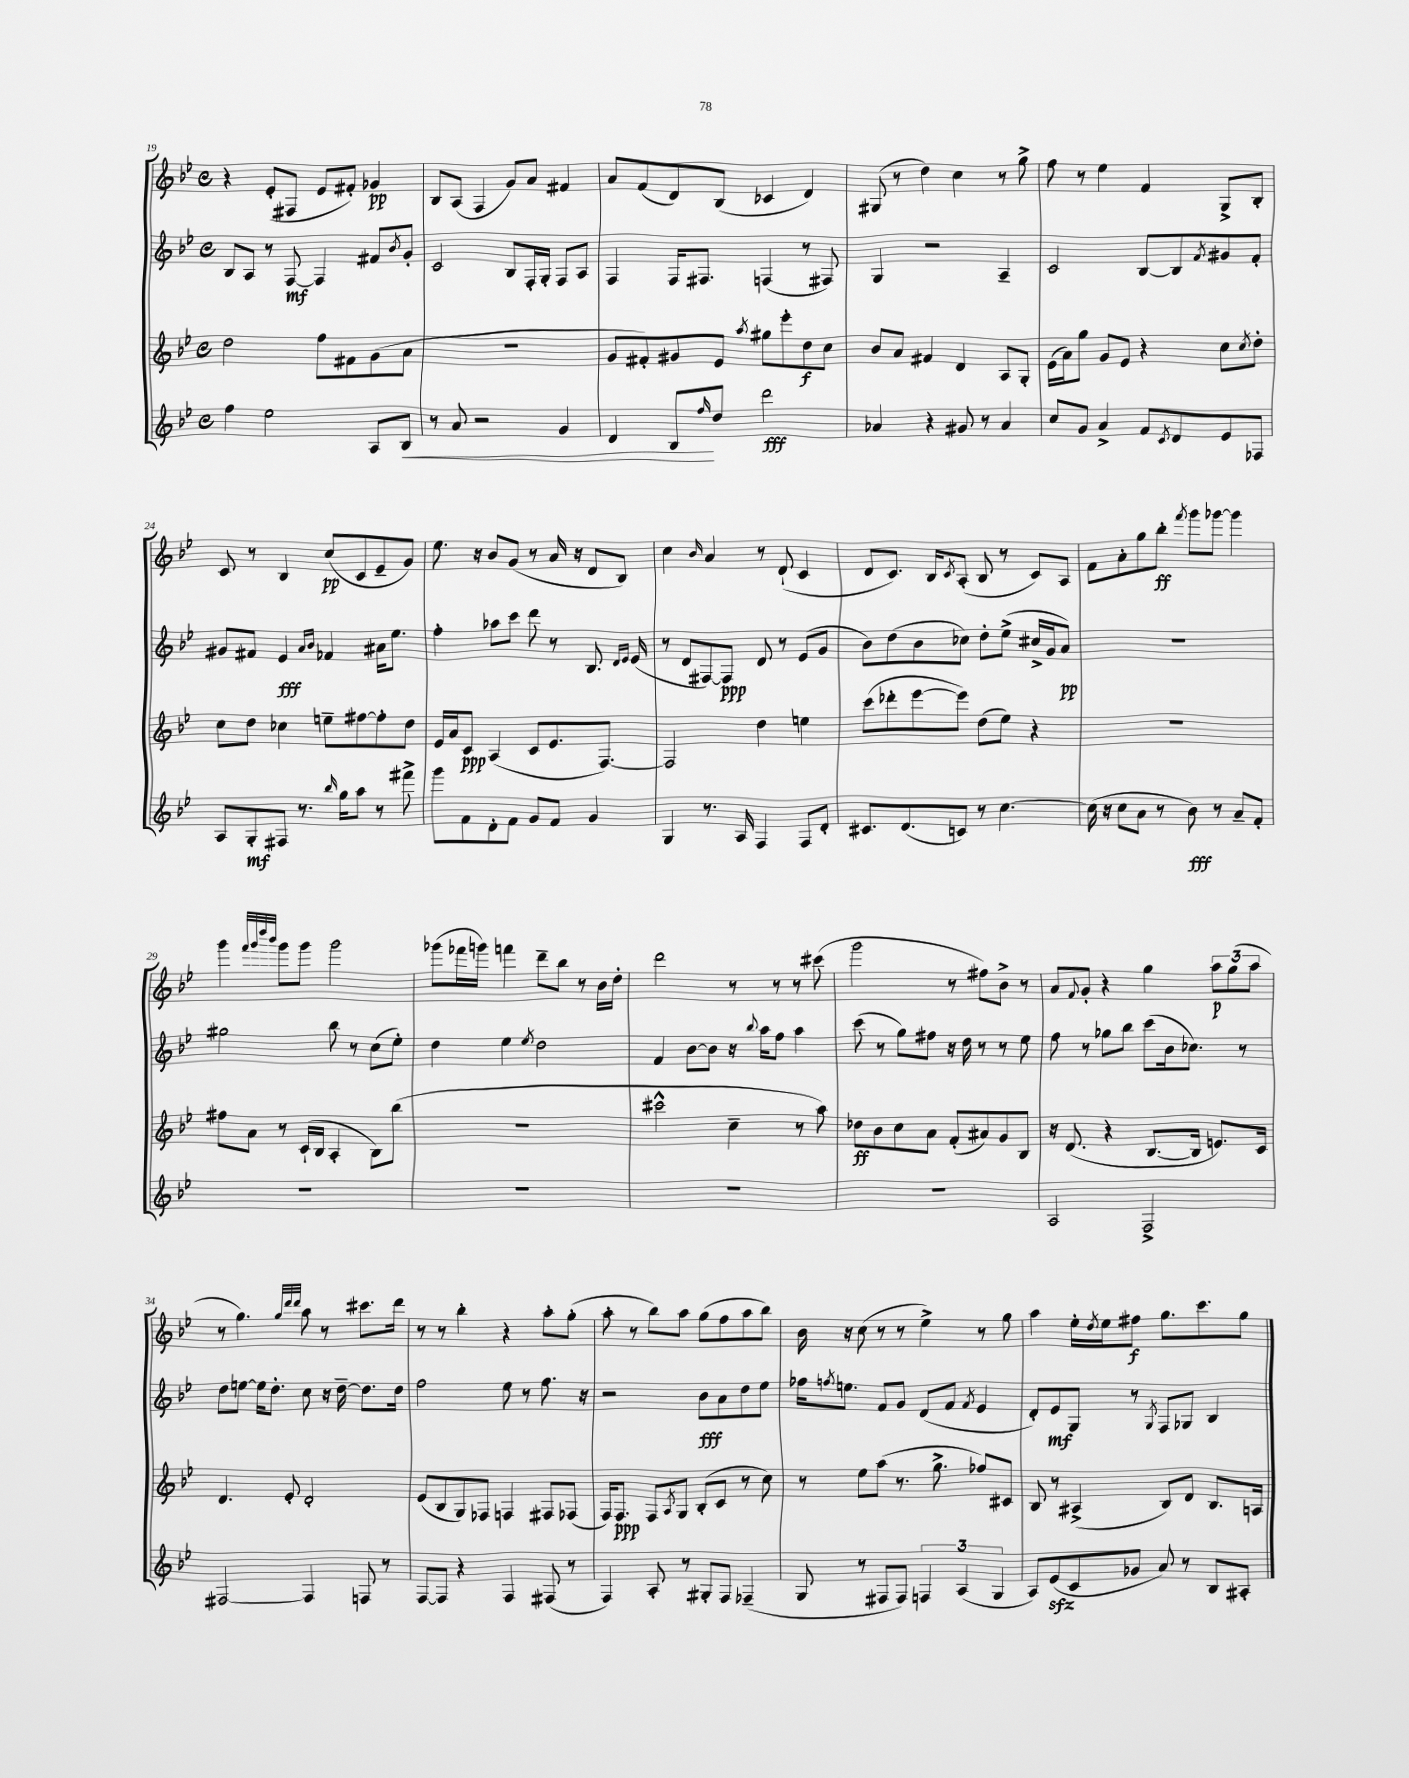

**kern	**dynam	**kern	**dynam	**kern	**dynam	**kern	**dynam
*part4	*part4	*part3	*part3	*part2	*part2	*part1	*part1
*staff4	*staff4	*staff3	*staff3	*staff2	*staff2	*staff1	*staff1
*clefG2	*	*clefG2	*	*clefG2	*	*clefG2	*
*k[b-e-]	*	*k[b-e-]	*	*k[b-e-]	*	*k[b-e-]	*
*M4/4	*	*M4/4	*	*M4/4	*	*M4/4	*
*met(c)	*	*met(c)	*	*met(c)	*	*met(c)	*
=19	=19	=19	=19	=19	=19	=19	=19
4ff\	.	2dd\	.	8B-/L	.	4r	.
.	.	.	.	8A/J	.	.	.
2ee-\	.	.	.	8r	.	(8e-'/L	.
.	.	.	.	[8F/	mf	8F#X/J	.
.	.	8ff\L	.	4F/]	.	8e-/L	.
.	.	8f#X\	.	.	.	8f#X'/J)	.
8A/L	.	(8g\	.	8f#X/L	.	4g-X/	pp
.	.	.	.	8qb-/	.	.	.
!	!LO:HP:b	!	!	!	!	!	!
8B-/J	<	8a\J	.	8g'/J	.	.	.
=20	=20	=20	=20	=20	=20	=20	=20
8r	.	1r	.	2c/	.	8B-/L	.
8a/	.	.	.	.	.	(8A/J	.
2r	.	.	.	.	.	4F/	.
.	.	.	.	8B-/L	.	8g/L)	.
.	.	.	.	16F'/L	.	8a/J	.
.	.	.	.	16G'/JJ	.	.	.
4g/	.	.	.	8F/L	.	4f#X/	.
.	.	.	.	8A/J	.	.	.
=21	=21	=21	=21	=21	=21	=21	=21
4d/	.	8g/L	.	4F/	.	8a/L	.
.	.	8f#X'/)	.	.	.	(8f/	.
8B-/L	.	8g#X/	.	16F/KL	.	8d/)	.
.	.	.	.	8.F#X/J	.	.	.
16qqff/	.	.	.	.	.	.	.
8dd/J	[	8e-/J	.	.	.	(8B-/J	.
.	.	8qaa/	.	.	.	.	.
2ddd\	fff	8gg#X\L	.	(4Fn/	.	4c-X/	.
.	.	8eee-'\	.	.	.	.	.
.	.	8dd\	f	8r	.	4d/)	.
.	.	8cc\J	.	8F#X/)	.	.	.
=22	=22	=22	=22	=22	=22	=22	=22
4a-X/	.	8b-/L	.	4G/	.	(8G#X/	.
.	.	8a/J	.	.	.	8r	.
4r	.	4f#X/	.	2r	.	4dd\)	.
8g#X/	.	4d/	.	.	.	4cc\	.
8r	.	.	.	.	.	.	.
4a-/	.	8A/L	.	4A~/	.	8r	.
.	.	8G'/J	.	.	.	8gg^\	.
=23	=23	=23	=23	=23	=23	=23	=23
8cc/L	.	(16e-\LL	.	2c/	.	8ff\	.
.	.	16a\J)	.	.	.	.	.
8g/J	.	8gg\J	.	.	.	8r	.
4a^/	.	8g/L	.	.	.	4ee-\	.
.	.	8e-/J	.	.	.	.	.
8f/L	.	4r	.	[8B-/L	.	4f/	.
8qc/	.	.	.	.	.	.	.
8d/	.	.	.	8B-/]	.	.	.
.	.	.	.	8qf/	.	.	.
8e-/	.	8cc\L	.	8g#X/	.	8G^/L	.
.	.	8qcc/	.	.	.	.	.
8F-X/J	.	8dd'\J	.	8f'/J	.	8B-'/J	.
!!LO:LB:g=z
=24	=24	=24	=24	=24	=24	=24	=24
8A/L	.	8cc\L	.	8g#X/L	.	8c/	.
8G'/	mf	8dd\J	.	8f#X/J	.	8r	.
8F#X/J	.	4cc-X\	.	4e-/	fff	4B-/	.
8.r	.	.	.	.	.	.	.
.	.	.	.	16qqa/LL	.	.	.
.	.	.	.	16qqb-/JJ	.	.	.
.	.	8een~\L	.	4f-X/	.	(8cc/L	pp
16qqbb-/	.	.	.	.	.	.	.
16gg\KL	.	.	.	.	.	.	.
8aa\J	.	[8ff#X\	.	.	.	8c/	.
8r	.	8ff#'\]	.	16a#X\KL	.	8e-~/	.
.	.	.	.	8.ee-\J	.	.	.
8fff#X^\	.	8dd\J	.	.	.	8g/J)	.
=25	=25	=25	=25	=25	=25	=25	=25
8ggg\L	.	16e-/LL	.	4ff'\	.	8.ee-\	.
.	.	16a/J	.	.	.	.	.
8f\	.	8c/J	ppp	.	.	.	.
.	.	.	.	.	.	16r	.
8d'\	.	(4A/	.	8aa-X\L	.	8b-/L	.
8f\J	.	.	.	8ccc\J	.	(8g/J	.
8g/L	.	8c/L	.	8ddd\	.	8r	.
8f/J	.	8.e-/	.	8r	.	16a/	.
.	.	.	.	.	.	16r	.
4g/	.	.	.	8.B-/	.	8d/L	.
.	.	[8.F/J)	.	.	.	.	.
.	.	.	.	.	.	8B-/J)	.
.	.	.	.	16qqd/LL	.	.	.
.	.	.	.	16qqe-/JJ	.	.	.
.	.	.	.	(16e-/	.	.	.
=26	=26	=26	=26	=26	=26	=26	=26
4G/	.	2F/]	.	8r	.	4cc\	.
.	.	.	.	8d/L	.	.	.
.	.	.	.	.	.	16qqb-/	.
8.r	.	.	.	[8F#X/)	.	4a/	.
.	.	.	.	8F#/J]	ppp	.	.
16A/	.	.	.	.	.	.	.
4F/	.	4dd\	.	8d/	.	8r	.
.	.	.	.	8r	.	(8d`/	.
8F/L	.	4een\	.	(8e-/L	.	4c/	.
8d'/J	.	.	.	8g/J	.	.	.
=27	=27	=27	=27	=27	=27	=27	=27
8.c#X/L	.	(8ccc\L	.	8b-\L)	.	8d/L	.
.	.	8ddd-X'\	.	(8dd\	.	8.c/J)	.
(8.d/	.	.	.	.	.	.	.
.	.	[8eee-\	.	8b-\	.	.	.
.	.	.	.	.	.	16B-/KL	.
.	.	.	.	.	.	8qc/	.
8cn/J)	.	8eee-\J])	.	8cc-X\J)	.	(8A'/J	.
8r	.	(8dd\L	.	8dd'\L	.	8B-/	.
[4.cc\	.	8ee-\J)	.	(8ee-^\J	.	8r	.
.	.	4r	.	16cc#X^/LL	.	8c/L)	.
.	.	.	.	16g/J	.	.	.
.	.	.	.	8a/J)	pp	8A/J	.
=28	=28	=28	=28	=28	=28	=28	=28
(16cc\]	.	1r	.	1r	.	8f\L	.
16r	.	.	.	.	.	.	.
8cc\L	.	.	.	.	.	8a'\	.
8a\J	.	.	.	.	.	8gg\	.
8r	.	.	.	.	.	8bb-'\J	ff
.	.	.	.	.	.	8qfff/	.
8b-\)	fff	.	.	.	.	8ggg\L	.
8r	.	.	.	.	.	[8ggg-X\J	.
8a~/L	.	.	.	.	.	4ggg-\]	.
8f'/J	.	.	.	.	.	.	.
!!LO:LB:g=z
=29	=29	=29	=29	=29	=29	=29	=29
1r	.	8ff#X\L	.	2gg#X\	.	4ggg\	.
.	.	8a\J	.	.	.	.	.
.	.	.	.	.	.	32qqfff/LLL	.
.	.	.	.	.	.	32qqggg/	.
.	.	.	.	.	.	32qqdddd/	.
.	.	.	.	.	.	32qqbbb-/JJJ	.
.	.	8r	.	.	.	8ggg\L	.
.	.	(16c`/LL	.	.	.	8ggg\J	.
.	.	16B-/JJ	.	.	.	.	.
.	.	4A'/	.	8bb-\	.	2ggg\	.
.	.	.	.	8r	.	.	.
.	.	8B-\L)	.	(8cc\L	.	.	.
.	.	(8bb-\J	.	8ee-'\J)	.	.	.
=30	=30	=30	=30	=30	=30	=30	=30
1r	.	1r	.	4dd\	.	(8ggg-X\L	.
.	.	.	.	.	.	16fff-X\L	.
.	.	.	.	.	.	16gggn\JJ)	.
.	.	.	.	4ee-\	.	4fffn\	.
.	.	.	.	8qee-/	.	.	.
.	.	.	.	2dd\	.	8ddd~\L	.
.	.	.	.	.	.	8bb-\J	.
.	.	.	.	.	.	8r	.
.	.	.	.	.	.	16b-\LL	.
.	.	.	.	.	.	16dd'\JJ	.
=31	=31	=31	=31	=31	=31	=31	=31
1r	.	2ccc#X^^\	.	4f/	.	2ddd\	.
.	.	.	.	[8b-\L	.	.	.
.	.	.	.	8b-\J]	.	.	.
.	.	4cc~\	.	16r	.	8r	.
.	.	.	.	8qqbb-/	.	.	.
.	.	.	.	16aa\KL	.	.	.
.	.	.	.	8ff\J	.	8r	.
.	.	8r	.	4aa\	.	8r	.
.	.	8aa\)	.	.	.	(8ccc#X\	.
=32	=32	=32	=32	=32	=32	=32	=32
1r	.	8dd-X\L	ff	(8ccc\	.	2ggg\	.
.	.	8b-\	.	8r	.	.	.
.	.	8cc\	.	8gg\L)	.	.	.
.	.	8a\J	.	8ff#X\J	.	.	.
.	.	(8f'/L	.	16r	.	8r	.
.	.	.	.	16dd\	.	.	.
.	.	8a#X/)	.	8r	.	8ff#X\L)	.
.	.	8g/	.	8r	.	8b-^\J	.
.	.	8B-/J	.	8ee-\	.	8r	.
=33	=33	=33	=33	=33	=33	=33	=33
2A/	.	16r	.	8ff\	.	8a/L	.
.	.	(8.d/	.	.	.	.	.
.	.	.	.	.	.	8qqf/	.
.	.	.	.	8r	.	8g'/J	.
.	.	4r	.	8gg-X\L	.	4r	.
.	.	.	.	8bb-\J	.	.	.
2F^/	.	[8.B-/L	.	(8ccc\L	.	4gg\	.
.	.	.	.	16b-\k	.	.	.
.	.	16B-/Jk]	.	8.cc-X\J)	.	.	.
.	.	8.en/L)	.	.	.	12aa\L	p
.	.	.	.	.	.	(12gg\	.
.	.	.	.	8r	.	.	.
.	.	.	.	.	.	12aa\J	.
.	.	16c/Jk	.	.	.	.	.
!!LO:LB:g=z
=34	=34	=34	=34	=34	=34	=34	=34
[2F#X/	.	4.d/	.	8dd\L	.	8r	.
.	.	.	.	[8een\J	.	4.gg\)	.
.	.	.	.	16ee\KL]	.	.	.
.	.	.	.	8.dd'\J	.	.	.
.	.	8e-'/	.	.	.	.	.
.	.	.	.	.	.	32qqgg/LLL	.
.	.	.	.	.	.	32qqddd/	.
.	.	.	.	.	.	32qqddd/JJJ	.
4F#/]	.	2d'/	.	8cc\	.	8aa\	.
.	.	.	.	16r	.	8r	.
.	.	.	.	[16dd~\	.	.	.
8Fn/	.	.	.	8.dd\L]	.	8.ccc#X\L	.
8r	.	.	.	.	.	.	.
.	.	.	.	16dd\Jk	.	16ddd\Jk	.
=35	=35	=35	=35	=35	=35	=35	=35
[8F/L	.	(8e-/L	.	2ff\	.	8r	.
8F/J]	.	8B-/	.	.	.	8r	.
4r	.	8G/)	.	.	.	4bb-'\	.
.	.	8F-X/J	.	.	.	.	.
4F/	.	4Fn/	.	8ee-\	.	4r	.
.	.	.	.	8r	.	.	.
(8F#X/	.	8F#X/L	.	8.ff\	.	8aa'\L	.
8r	.	(8F-X/J	.	.	.	(8gg'\J	.
.	.	.	.	16r	.	.	.
=36	=36	=36	=36	=36	=36	=36	=36
4F/)	.	16F/KL)	.	2r	.	8aa'\	.
.	.	8.F/J	ppp	.	.	.	.
.	.	.	.	.	.	8r	.
8A'/	.	8F/L	.	.	.	8bb-\L)	.
.	.	8qA/	.	.	.	.	.
8r	.	8G/J	.	.	.	8aa\J	.
8G#X'/L	.	(8B-'/L	.	8b-\L	fff	(8gg\L	.
8F/J	.	8c/J	.	8a\	.	8ff\	.
(4F-X~/	.	8r	.	8dd\	.	8aa\	.
.	.	8cc\)	.	8ee-\J	.	8bb-\J)	.
=37	=37	=37	=37	=37	=37	=37	=37
8G/	.	8r	.	16ff-X\KL	.	16b-\	.
.	.	.	.	8qffn/	.	.	.
.	.	.	.	8.een\J	.	16r	.
8r	.	8ee-\L	.	.	.	(8cc\	.
8F#X/L	.	(8aa\J	.	8f/L	.	8r	.
8F#/J)	.	8.r	.	8g/J	.	8r	.
6Fn/	.	.	.	(8d/L	.	4ee-^\)	.
.	.	8.gg^\	.	.	.	.	.
.	.	.	.	8f/J	.	.	.
(6A/	.	.	.	.	.	.	.
.	.	.	.	8qf/	.	.	.
.	.	8ff-X/L)	.	4e-/	.	8r	.
6G/	.	.	.	.	.	.	.
.	.	8c#X/J	.	.	.	8gg\	.
=38	=38	=38	=38	=38	=38	=38	=38
8A/L)	.	8B-/	.	8d'/L)	.	4aa\	.
(8e-zz/	.	8r	.	8e-/	mf	.	.
8c/	.	(4A#X^/	.	8G/J	.	16ee-'\LL	.
.	.	.	.	.	.	8qdd/	.
.	.	.	.	.	.	16ee-\J	.
8g-X/J	.	.	.	8r	.	8ff#X\J	f
.	.	.	.	8qG/	.	.	.
8a/)	.	8B-/L)	.	8F/L	.	8.gg\L	.
8r	.	8d/J	.	8G-X/J	.	.	.
.	.	.	.	.	.	8.ccc\	.
8B-/L	.	8.B-/L	.	4B-/	.	.	.
8A#X'/J	.	.	.	.	.	8gg\J	.
.	.	16An/Jk	.	.	.	.	.
==	==	==	==	==	==	==	==
*-	*-	*-	*-	*-	*-	*-	*-
